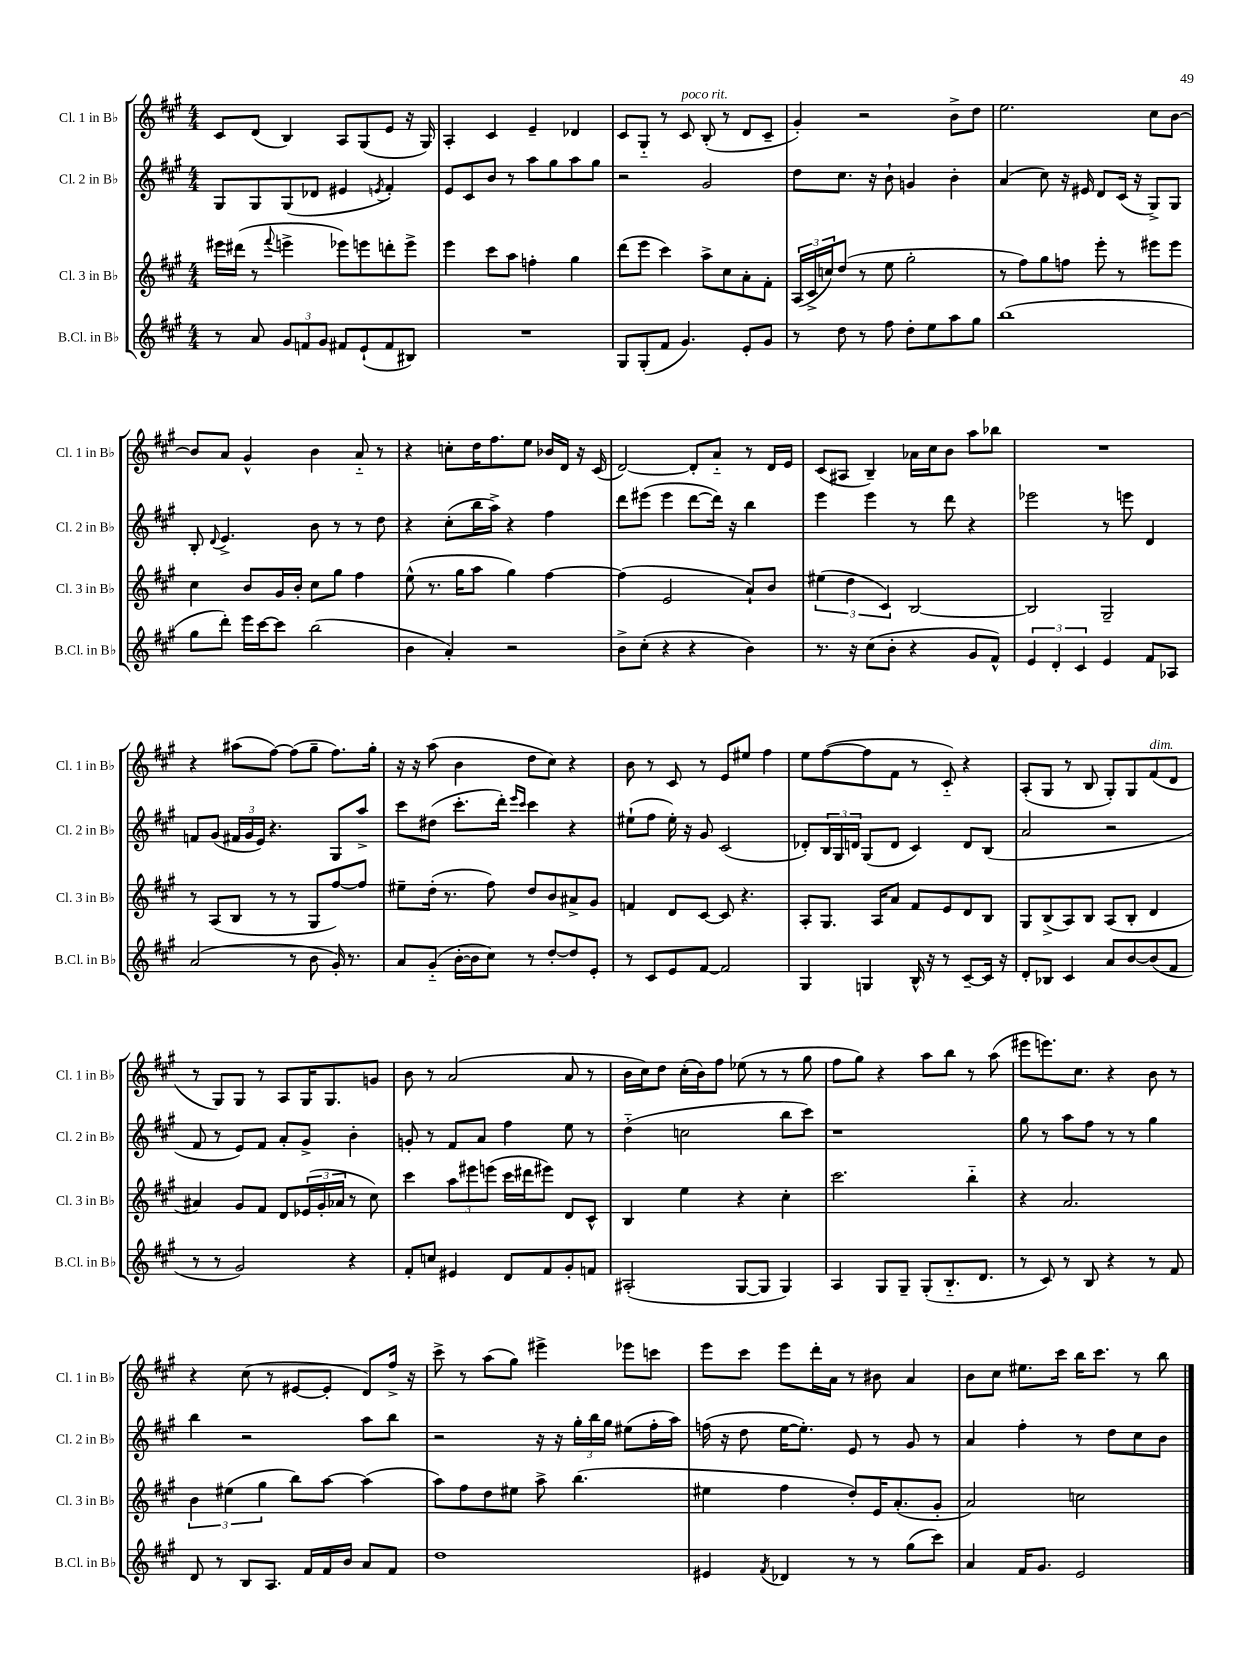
<<
\new StaffGroup <<
\new Staff = "s0" \with { instrumentName = "Cl. 1 in Bb" shortInstrumentName = "Cl. 1 in Bb" } {
    \clef treble \key a \major \numericTimeSignature \time 4/4
    cis'8 d'8( b4) a8 gis8( e'8 r16 gis16) |
    a4-. cis'4 e'4-- des'4 |
    cis'8 gis8-_ r8 cis'8^\markup { \italic "poco rit." } b8-.( r8 d'8 cis'8-- |
    gis'4-.) r2 b'8-> d''8 |
    e''2. cis''8 b'8~ |
    b'8 a'8 gis'4-^ b'4 a'8-_ r8 |
    r4 c''8-. d''16 fis''8. e''8 bes'16 d'16 r16 cis'16( |
    d'2~) d'8-. a'8-_ r8 d'16 e'16 |
    cis'8( ais8 b4--) aes'16 cis''16 b'8 a''8 bes''8 |
    R1 |
    r4 ais''8( fis''8~) fis''8( gis''8-- fis''8.) gis''16-. |
    r16 r16 a''8( b'4 d''8 cis''8) r4 |
    b'8 r8 cis'8 r8 e'8 eis''8 fis''4 |
    e''8 fis''8~( fis''8 fis'8 r8 cis'8-_) r4 |
    a8-.( gis8 r8 b8 gis8-.) gis8 fis'8^\markup { \italic "dim." }( d'8 |
    r8 gis8) gis8 r8 a8 gis16 gis8. g'8 |
    b'8 r8 a'2( a'8 r8 |
    b'16 cis''16) d''8 cis''16-.( b'16) fis''8 ees''8( r8 r8 gis''8 |
    fis''8 gis''8) r4 a''8 b''8 r8 a''8( |
    eis'''8 e'''8.) cis''8. r4 b'8 r8 |
    r4 cis''8( r8 eis'8~ eis'8-. d'8) fis''16-> r16 |
    cis'''8-> r8 a''8( gis''8) eis'''4-> ees'''8 c'''8 |
    e'''8 cis'''8 e'''8 d'''16-. a'16 r8 bis'8 a'4 |
    b'8 cis''8 eis''8. cis'''16 b''16 cis'''8. r8 b''8 \bar "|." |
}
\new Staff = "s1" \with { instrumentName = "Cl. 2 in Bb" shortInstrumentName = "Cl. 2 in Bb" } {
    \clef treble \key a \major \numericTimeSignature \time 4/4
    gis8 gis8 gis8( des'8 eis'4 \acciaccatura { e'8 } fis'4-.) |
    e'8 cis'8 b'8 r8 a''8 gis''8 a''8 gis''8 |
    r2 gis'2 |
    d''8 cis''8. r16 b'8-! g'4 b'4-. |
    a'4( cis''8) r16 eis'16 d'8 cis'16( r16 gis8->) gis8 |
    b8-. \appoggiatura { d'8 } e'4.-> b'8 r8 r8 d''8 |
    r4 cis''8-.( b''16 a''16->) r4 fis''4 |
    d'''8 eis'''8( eis'''4 d'''8~ d'''16) r16 b''4 |
    e'''4 e'''4 r8 d'''8 r4 |
    ees'''2 r8 e'''8 d'4 |
    f'8 gis'8( \tuplet 3/2 { fis'16 gis'16 e'16) } r4. gis8 a''8-> |
    cis'''8 dis''8( cis'''8.-. d'''16-.) \grace { e'''16 cis'''16 } cis'''4 r4 |
    eis''8-!( fis''8 eis''16-.) r16 gis'8 cis'2( |
    des'8-.) \tuplet 3/2 { b16 gis16 d'16 } gis8( d'8 cis'4) d'8 b8( |
    a'2 r2 |
    fis'8 r8 e'8) fis'8 a'8-. gis'8-> b'4-. |
    g'8-. r8 fis'8 a'8 fis''4 e''8 r8 |
    d''4-_( c''2 b''8 cis'''8) |
    r1 |
    gis''8 r8 a''8 fis''8 r8 r8 gis''4 |
    b''4 r2 a''8 b''8 |
    r2 r16 r16 \tuplet 3/2 { gis''16-. b''16 gis''16 } eis''8( fis''16-. a''16) |
    f''16( r16 d''8 e''16~ e''8.-.) e'8 r8 gis'8 r8 |
    a'4 fis''4-. r8 d''8 cis''8 b'8 \bar "|." |
}
\new Staff = "s2" \with { instrumentName = "Cl. 3 in Bb" shortInstrumentName = "Cl. 3 in Bb" } {
    \clef treble \key a \major \numericTimeSignature \time 4/4
    eis'''16 dis'''16( r8 \appoggiatura { fis'''8 } e'''4-> ees'''8) e'''8 d'''8-. e'''8-> |
    e'''4 cis'''8 a''8 f''4-. gis''4 |
    d'''8( e'''8 cis'''4) a''8-> cis''8 a'8-. fis'8-. |
    \tuplet 3/2 { a16( cis'16-> c''16) } d''8( r8 e''8 gis''2-. |
    r8 fis''8) gis''8 f''8 e'''8-. r8 eis'''8 eis'''8 |
    cis''4 b'8 gis'16 b'16-. cis''8 gis''8 fis''4 |
    e''8-^( r8. gis''16 a''8 gis''4) fis''4~ |
    fis''4( e'2 a'8-!) b'8 |
    \tuplet 3/2 { eis''4( d''4 cis'4) } b2~ |
    b2 gis2-- |
    r8 a8( b8 r8 r8 gis8 fis''8~) fis''8 |
    eis''8-- d''16-.( r8. fis''8) d''8 b'8 ais'8-> gis'8 |
    f'4 d'8 cis'8~ cis'8 r4. |
    a8-. gis8. a16 a'8 fis'8 e'8 d'8 b8 |
    gis8 b8->( a8) b8 a8( b8-. d'4 |
    ais'4) gis'8 fis'8 d'8 \tuplet 3/2 { ees'16( gis'16-. aes'16 } r8 cis''8) |
    cis'''4 \tuplet 3/2 { a''8 eis'''8 e'''8( } cis'''16 dis'''16 eis'''8) d'8 cis'8-^ |
    b4 e''4 r4 cis''4-. |
    cis'''2. b''4-_ |
    r4 a'2. |
    \tuplet 3/2 { b'4 eis''4( gis''4 } b''8) a''8~ a''4( |
    a''8) fis''8 d''8 eis''8 a''8-> b''4.( |
    eis''4 fis''4 d''8-.) e'16 a'8.-.( gis'8-. |
    a'2) c''2 \bar "|." |
}
\new Staff = "s3" \with { instrumentName = "B.Cl. in Bb" shortInstrumentName = "B.Cl. in Bb" } {
    \clef treble \key a \major \numericTimeSignature \time 4/4
    r8 a'8 \tuplet 3/2 { gis'8 f'8 gis'8 } fis'8 e'8-!( fis'8 bis8) |
    R1 |
    gis8 gis8-.( fis'8 gis'4.) e'8-. gis'8 |
    r8 d''8 r8 fis''8 d''8-. e''8 a''8 gis''8 |
    b''1( |
    gis''8 d'''8-.) e'''16 cis'''16~ cis'''8 b''2( |
    b'4 a'4-.) r2 |
    b'8-> cis''8-.( r4 r4 b'4) |
    r8. r16 cis''8( b'8-. r4 gis'8 fis'8-^) |
    \tuplet 3/2 { e'4 d'4-. cis'4 } e'4 fis'8 aes8 |
    a'2( r8 b'8 gis'16-.) r8. |
    a'8 gis'8-_( b'16~-. b'16 cis''8) r8 d''8~-. d''8 e'8-. |
    r8 cis'8 e'8 fis'8~ fis'2 |
    gis4 g4 b16-^ r16 r8 cis'8~-- cis'16 r16 |
    d'8-. bes8 cis'4 a'8 b'8~ b'8( fis'8 |
    r8 r8 gis'2) r4 |
    fis'8-. c''8 eis'4 d'8 fis'8 gis'8-. f'8 |
    ais2-.( gis8~ gis8 gis4) |
    a4 gis8 gis8-- gis8-.( b8.-_ d'8. |
    r8 cis'8) r8 b8 r4 r8 fis'8 |
    d'8 r8 b8 a8. fis'16 fis'16 b'16 a'8 fis'8 |
    d''1 |
    eis'4 \acciaccatura { fis'8 } des'4 r8 r8 gis''8( cis'''8) |
    a'4 fis'16 gis'8. e'2 \bar "|." |
}
>>
>>
\layout { \context { \Score \remove "Bar_number_engraver" } }
